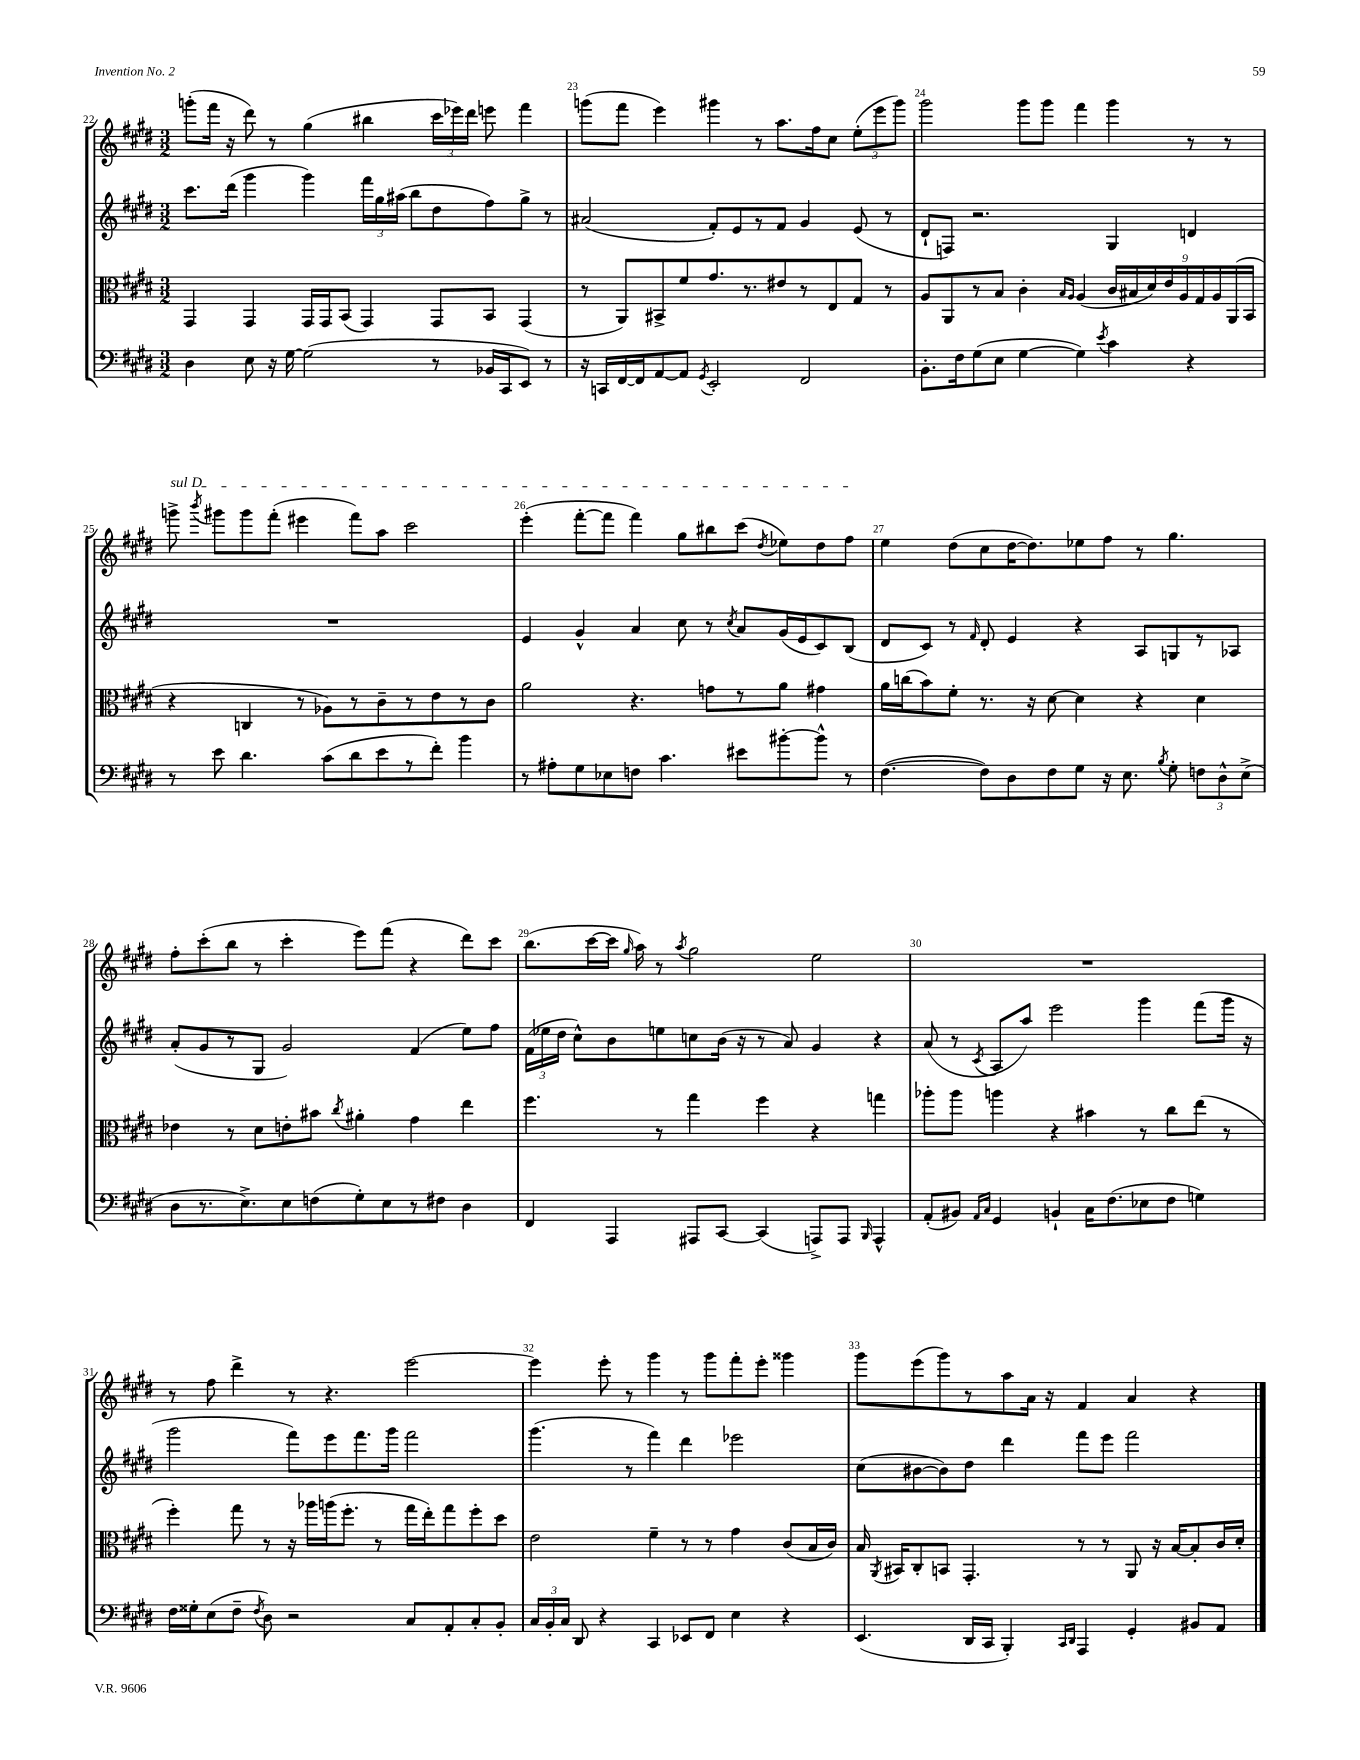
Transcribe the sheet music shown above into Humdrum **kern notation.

**kern	**kern	**kern	**kern
*staff4	*staff3	*staff2	*staff1
*clefF4	*clefC3	*clefG2	*clefG2
*k[f#c#g#d#]	*k[f#c#g#d#]	*k[f#c#g#d#]	*k[f#c#g#d#]
*M3/2	*M3/2	*M3/2	*M3/2
4D#	4GG#	8.ccc#	(8ggg'
.	.	.	16fff#
.	.	(16ddd#	16r
8E	4GG#	4ggg#	8ddd#)
16r	.	.	8r
[16G#	.	.	.
(2G#]	16GG#	4ggg#)	(4gg#
.	16GG#	.	.
.	(8BB	.	.
.	4GG#)	24fff#	4bb#
.	.	24gg#	.
.	.	(24aa#	.
.	.	8bb	.
8r	8GG#	8dd#	24ccc#
.	.	.	24eee-)
.	.	.	24ddd#
16BB-	8BB	8ff#)	8eee
16CC#	.	.	.
8EE)	(4GG#	8gg#^	4fff#
8r	.	8r	.
=	=	=	=
16r	8r	(2a#	(8ggg
16CC	.	.	.
[16FF#	8AA)	.	8fff#
16FF#]	.	.	.
[8AA	8BB#^	.	4eee)
8AA]	8f#	.	.
8qGG#	.	.	.
2EE'	8.g#	8f#')	4ggg#
.	.	8e	.
.	8.r	.	.
.	.	8r	8r
.	8e#	8f#	8.aa
2FF#	8r	4g#	.
.	.	.	16ff#
.	8E	.	8cc#
.	8G#	(8e	(12ee'
.	.	.	12eee
.	8r	8r	.
.	.	.	12ggg#)
=	=	=	=
8.BB'	8A	8d#`	2ggg#
.	8AA	8F)	.
16F#	.	.	.
(8G#	8r	2.r	.
8E	8B	.	.
[4G#	4c#'	.	8ggg#
.	.	.	8ggg#
.	16qqB	.	.
.	16qqA	.	.
4G#])	(4A	.	4fff#
8qe	.	.	.
4c#	18c#	4G#	4ggg#
.	18B#	.	.
.	18d#)	.	.
.	18e	.	.
.	18A	.	.
4r	.	4d	8r
.	18G#	.	.
.	18A	.	.
.	.	.	8r
.	(18AA	.	.
.	18BB	.	.
=	=	=	=
8r	4r	1.r	8ggg^
.	.	.	8qbbb
8e	.	.	8ggg#
4.d#	4C	.	8ggg#
.	.	.	(8fff#'
.	8r	.	4eee#
(8c#	8A-)	.	.
8d#	8r	.	8fff#)
8e	8c#~	.	8aa
8r	8r	.	2ccc#
8f#')	8e	.	.
4b	8r	.	.
.	8c#	.	.
=	=	=	=
8r	2a	4e	(4eee'
8A#'	.	.	.
8G#	.	4g#^^	[8fff#'
8E-	.	.	8fff#]
8F	4.r	4a	4fff#)
4.c#	.	.	.
.	.	8cc#	8gg#
.	8g	8r	8bb#
.	.	8qcc#	.
8e#	8r	8a	(8ccc#
.	.	.	8qdd#
[8b#'	8a	(16g#	8ee-)
.	.	16e	.
8b#^^]	4g#	8c#)	8dd#
8r	.	(8B	8ff#
=	=	=	=
([4.F#	16a	8d#	4ee
.	(16cc	.	.
.	8b)	8c#)	.
.	8f#'	8r	(8dd#
.	.	16qqf#	.
8F#])	8.r	8d#'	8cc#
8D#	.	4e	[16dd#
.	16r	.	8.dd#])
8F#	[8d#	.	.
8G#	4d#]	4r	8ee-
16r	.	.	8ff#
8.E	.	.	.
.	4r	8A	8r
8qB	.	.	.
8G#'	.	8G	4.gg#
12F	4d#	8r	.
12D#^^	.	.	.
.	.	8A-	.
(12E^	.	.	.
=	=	=	=
8D#	4e-	(8a'	8ff#'
8.r	.	8g#	(8ccc#'
.	8r	8r	8bb
8.E^)	.	.	.
.	8d#	8G#	8r
8E	8e'	2g#)	4ccc#'
(8F	8b#	.	.
.	8qcc#	.	.
8G#')	4a#'	.	8eee)
8E	.	.	(8fff#
8r	4g#	(4f#	4r
8F#	.	.	.
4D#	4ee	8ee)	8ddd#)
.	.	8ff#	8ccc#
=	=	=	=
4FF#	4.ff#	(24f#	(8.bb
.	.	24ee-	.
.	.	24dd#	.
.	.	8cc#^^)	.
.	.	.	[16ccc#
4AAA	.	8b	16ccc#]
.	.	.	16qqgg#
.	.	.	16aa)
.	8r	8ee	8r
.	.	.	8qaa
8AAA#	4gg#	8cc	2gg#
[8CC#	.	(16b	.
.	.	16r	.
(4CC#]	4ff#	8r	.
.	.	8a)	.
8AAA^)	4r	4g#	2ee
8AAA	.	.	.
16qqBBB	.	.	.
4AAA^^	4gg	4r	.
=	=	=	=
(8AA'	8aa-'	(8a	1.r
8BB#)	8aa-	8r	.
16qqAA	.	.	.
16qqC#	.	8qc#	.
4GG#	4aa	8A	.
.	.	8aa)	.
4BB`	4r	2eee	.
16C#	4b#	.	.
(8.F#	.	.	.
8E-	8r	4ggg#	.
8F#	8cc#	.	.
4G)	(8ee	(8fff#	.
.	8r	16ggg#	.
.	.	16r	.
=	=	=	=
16F#	4ff#')	2ggg#	8r
16G##'	.	.	.
(8E	.	.	8ff#
8F#~	8gg#	.	4ddd#^
8qF#	.	.	.
8D#)	8r	.	.
2r	16r	8fff#)	8r
.	16aa-	.	.
.	(16aa	8eee	4.r
.	8.ff#'	.	.
.	.	8.fff#	.
.	8r	.	.
.	.	16ggg#	.
8C#	16gg#	2fff#	[2eee
.	16ee')	.	.
8AA'	8gg#	.	.
8C#'	8ff#'	.	.
8BB'	8dd#	.	.
=	=	=	=
24C#	2e	(4.ggg#	4eee]
24BB'	.	.	.
24C#	.	.	.
8DD#	.	.	.
4r	.	.	8eee'
.	.	8r	8r
4CC#	4f#~	4fff#)	4ggg#
8EE-	8r	4ddd#	8r
8FF#	8r	.	8ggg#
4E	4g#	2eee-	8fff#'
.	.	.	8eee'
4r	(8c#	.	4ggg##
.	16B	.	.
.	16c#)	.	.
=	=	=	=
(4.EE	16B	(8cc#	8ggg#
.	8qAA	.	.
.	16BB#	.	.
.	8C#'	[8b#	(8eee
.	8BB	8b#])	8ggg#)
16DD#	4.GG#'	8dd#	8r
16CC#	.	.	.
4BBB')	.	4ddd#	8aa
.	.	.	16a
.	.	.	16r
16qqCC#	.	.	.
16qqDD#	.	.	.
4AAA	8r	8fff#	4f#
.	8r	8eee	.
4GG#'	8AA	2fff#	4a
.	16r	.	.
.	[16B	.	.
8BB#	8B']	.	4r
8AA	16c#	.	.
.	16d#'	.	.
==	==	==	==
*-	*-	*-	*-
